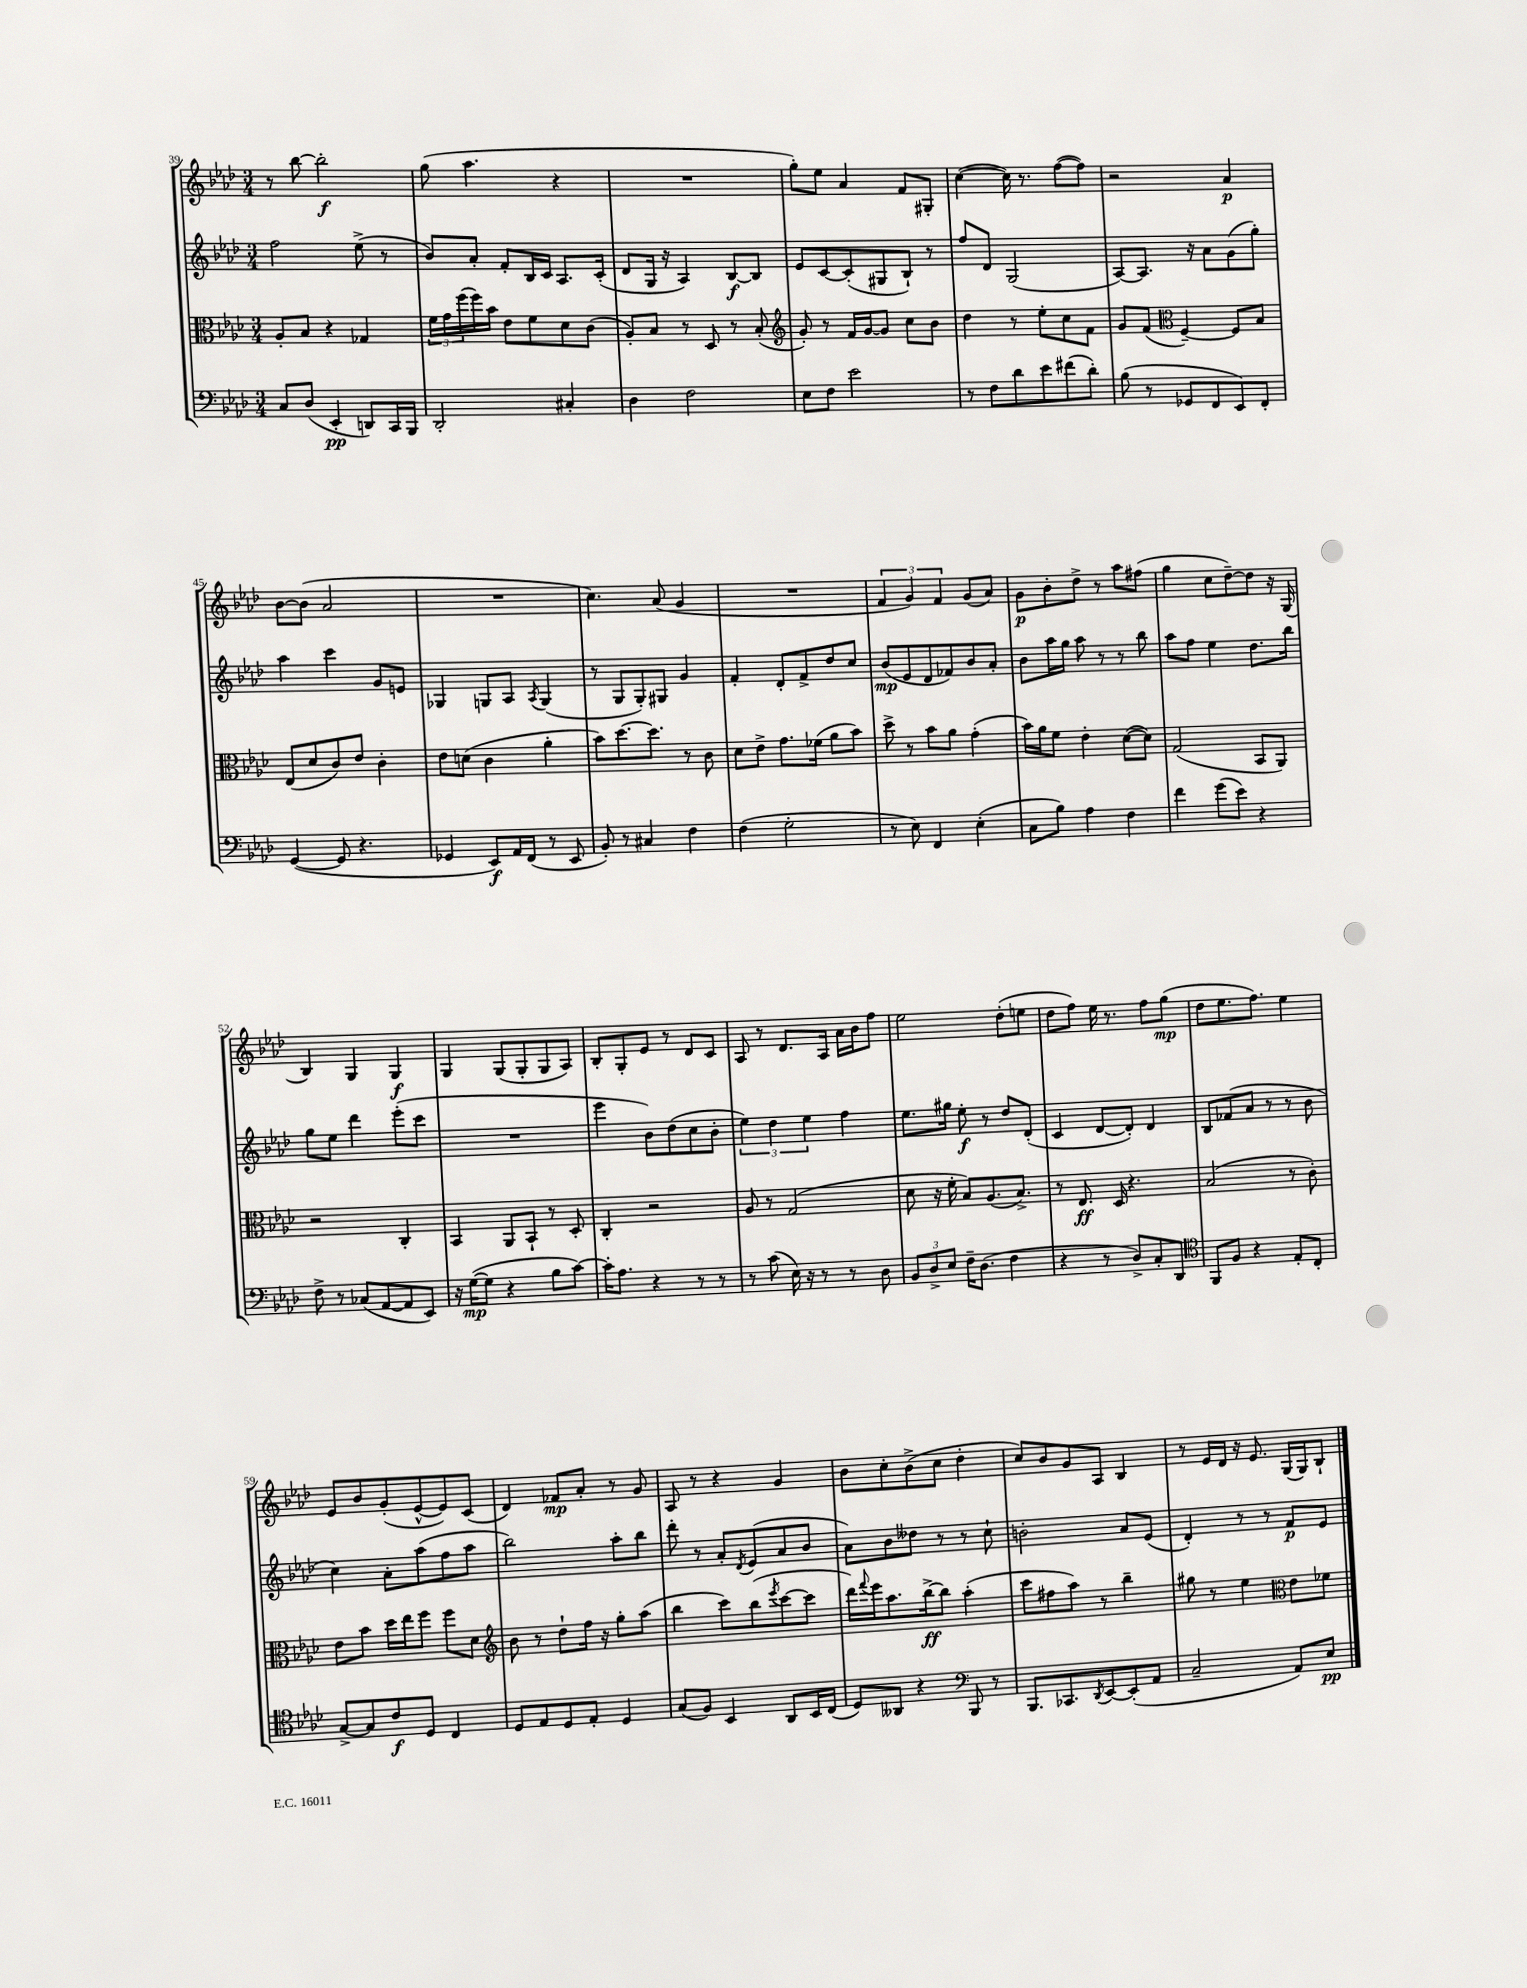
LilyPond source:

<<
\new StaffGroup <<
\new Staff = "s0" {
    \clef treble \key aes \major \numericTimeSignature \time 3/4
    r8 bes''8~ bes''2-.\f |
    g''8( aes''4. r4 |
    R2. |
    g''8-.) ees''8 aes'4 f'8 gis8-. |
    c''4~( c''16) r8. f''8~( f''8) |
    r2 aes'4\p |
    bes'8~ bes'8( aes'2 |
    R2. |
    c''4.) aes'8( g'4 |
    R2. |
    \tuplet 3/2 { f'4 g'4) f'4 } g'8( aes'8) |
    g'8\p bes'8-. des''8-> r8 aes''8 fis''8( |
    g''4 c''8 des''8~--) des''8 r16 g16( |
    bes4) g4 g4\f |
    g4 g8( g8-. g8 aes8) |
    bes8-. g8-. ees'8 r8 des'8 c'8 |
    aes8 r8 des'8. aes16 aes'16 bes'16 f''8 |
    ees''2 des''8-.( e''8 |
    des''8 f''8) ees''16 r8. f''8 g''8\mp( |
    des''8 ees''8. f''8.) ees''4 |
    ees'8 bes'8 g'8-.( ees'8~-^ ees'8) c'8( |
    des'4) fes'8\mp aes'8-. r8 g'8 |
    aes8 r8 r4 g'4 |
    bes'8 c''8-. bes'8->( c''8 des''4-. |
    c''8) bes'8 g'8 aes8 bes4 |
    r8 ees'16 des'16 r16 ees'8. g16( g16) bes8-! \bar "|." |
}
\new Staff = "s1" {
    \clef treble \key aes \major \numericTimeSignature \time 3/4
    f''2 ees''8->( r8 |
    bes'8) aes'8-. f'8-. bes16 c'16 aes8. c'16-.( |
    des'8 g16 r16 aes4) bes8~\f bes8 |
    ees'8 c'8~ c'8-.( gis8 bes8-!) r8 |
    f''8 des'8 g2( |
    aes8~) aes8. r16 aes'8 g'8( g''8-.) |
    aes''4 c'''4 g'8 e'8 |
    ges4 g8 aes8 \acciaccatura { aes8 } g4( |
    r8 g8 g8-.) gis8 g'4 |
    f'4-. des'8-. f'8-> des''8 c''8 |
    bes'8\mp( ees'8 des'8 fes'8) bes'8 aes'8-. |
    bes'8 aes''16 g''16 aes''8 r8 r8 bes''8 |
    aes''8 f''8 ees''4 des''8. bes''16 |
    g''8 ees''8 des'''4 ees'''8-.( c'''8 |
    R2. |
    ees'''4 bes'8) des''8( c''8 bes'8-. |
    \tuplet 3/2 { ees''4) des''4 ees''4 } f''4 |
    ees''8. gis''16 ees''8-.\f r8 des''8 des'8-.( |
    c'4 des'8~ des'8-.) des'4 |
    bes8 fes'8( aes'8 r8 r8 bes'8 |
    c''4) aes'8-. aes''8( f''8 aes''8 |
    bes''2) aes''8-. bes''8 |
    des'''8-. r8 aes'8-. \acciaccatura { des'8 } ees'8( aes'8 bes'8 |
    aes'8) bes'8 deses''8 r8 r8 c''8-! |
    b'2-. aes'8 ees'8( |
    des'4-.) r8 r8 f'8\p ees'8 \bar "|." |
}
\new Staff = "s2" {
    \clef alto \key aes \major \numericTimeSignature \time 3/4
    aes8-. bes8 r4 ges4 |
    \tuplet 3/2 { f'16 g'16 f''16( } f''16) bes'16 ees'8 f'8 des'8 c'8( |
    aes8-.) bes8 r8 des8 r8 bes8-.( |
    \clef treble g'8-.) r8 f'16 g'16~ g'8 c''8 bes'8 |
    des''4 r8 ees''8-. c''8 f'8 |
    g'8 f'8( \clef alto f4~--) f8 bes8 |
    ees8( des'8 c'8) ees'8 c'4-. |
    ees'8 d'8( c'4 aes'4-. |
    bes'8) des''8.~ des''8. r8 c'8 |
    des'8 ees'8-> g'8. fes'16( aes'8 bes'8) |
    des''8-> r8 bes'8 aes'8 g'4-.( |
    bes'16) aes'16 f'8 ees'4-. des'8~( des'8) |
    g2( bes,8 aes,8) |
    r2 c4-. |
    bes,4 aes,8 bes,8-! r8 des8-. |
    c4-. r2 |
    aes8 r8 g2( |
    des'8 r16 f'16-. bes8) aes8.( bes8.->) |
    r8 ees8.\ff des16 r4. |
    bes2( r8 c'8-.) |
    ees'8 bes'8 des''16 ees''16 f''8 f''8 des'8 |
    \clef treble bes'8 r8 des''8-! f''16 r16 g''8-. aes''8( |
    bes''4 c'''8) bes''8( \acciaccatura { ees'''8 } c'''8~ c'''8 |
    des'''16) \appoggiatura { f'''8 } ees'''16 aes''8. bes''16~->\ff bes''8 aes''4-.( |
    c'''8 fis''8 aes''8) r8 bes''4-- |
    gis''8 r8 ees''4 \clef alto ees'8 fes'8 \bar "|." |
}
\new Staff = "s3" {
    \clef bass \key aes \major \numericTimeSignature \time 3/4
    c8 des8( ees,4-.\pp d,8) c,16 bes,,16 |
    des,2-. cis4-. |
    des4 f2 |
    ees8 f8 ees'2 |
    r8 f8 des'8 ees'8 fis'8( des'8-.) |
    bes8( r8 ges,8 f,8 ees,8) f,8-. |
    g,4~( g,8 r4. |
    ges,4 ees,8\f) aes,16 f,16( r8 ees,8 |
    bes,8-.) r8 cis4 f4 |
    f4( g2-. |
    r8 ees8) f,4 ees4-.( |
    c8 bes8) aes4 f4 |
    f'4 g'8( ees'8) r4 |
    f8-> r8 ces8( aes,8~ aes,8 ees,8) |
    r16 g16~\mp( g8 r4 bes8 c'8~) |
    c'16-. aes8. r4 r8 r8 |
    r8 c'8( ees16) r16 r8 r8 des8 |
    \tuplet 3/2 { bes,8 des8-> ees8 } f16-- des8.( f4 |
    r4 r8 des8->) c8-. des,8 |
    \clef tenor f,8 f8 r4 ees8-. c8-. |
    g8~-> g8 c'8\f des8 c4 |
    des8 ees8 des8 ees8-. des4 |
    g8( f8) bes,4 aes,8 bes,16 c16( |
    des8) aeses,8 r4 \clef bass bes,,8 r8 |
    bes,,8. ces,8. \acciaccatura { des,8 } ees,8~ ees,8-.( aes,8 |
    c2-- aes,8) ees8\pp \bar "|." |
}
>>
>>
\layout { \context { \Score currentBarNumber = #39 } }
